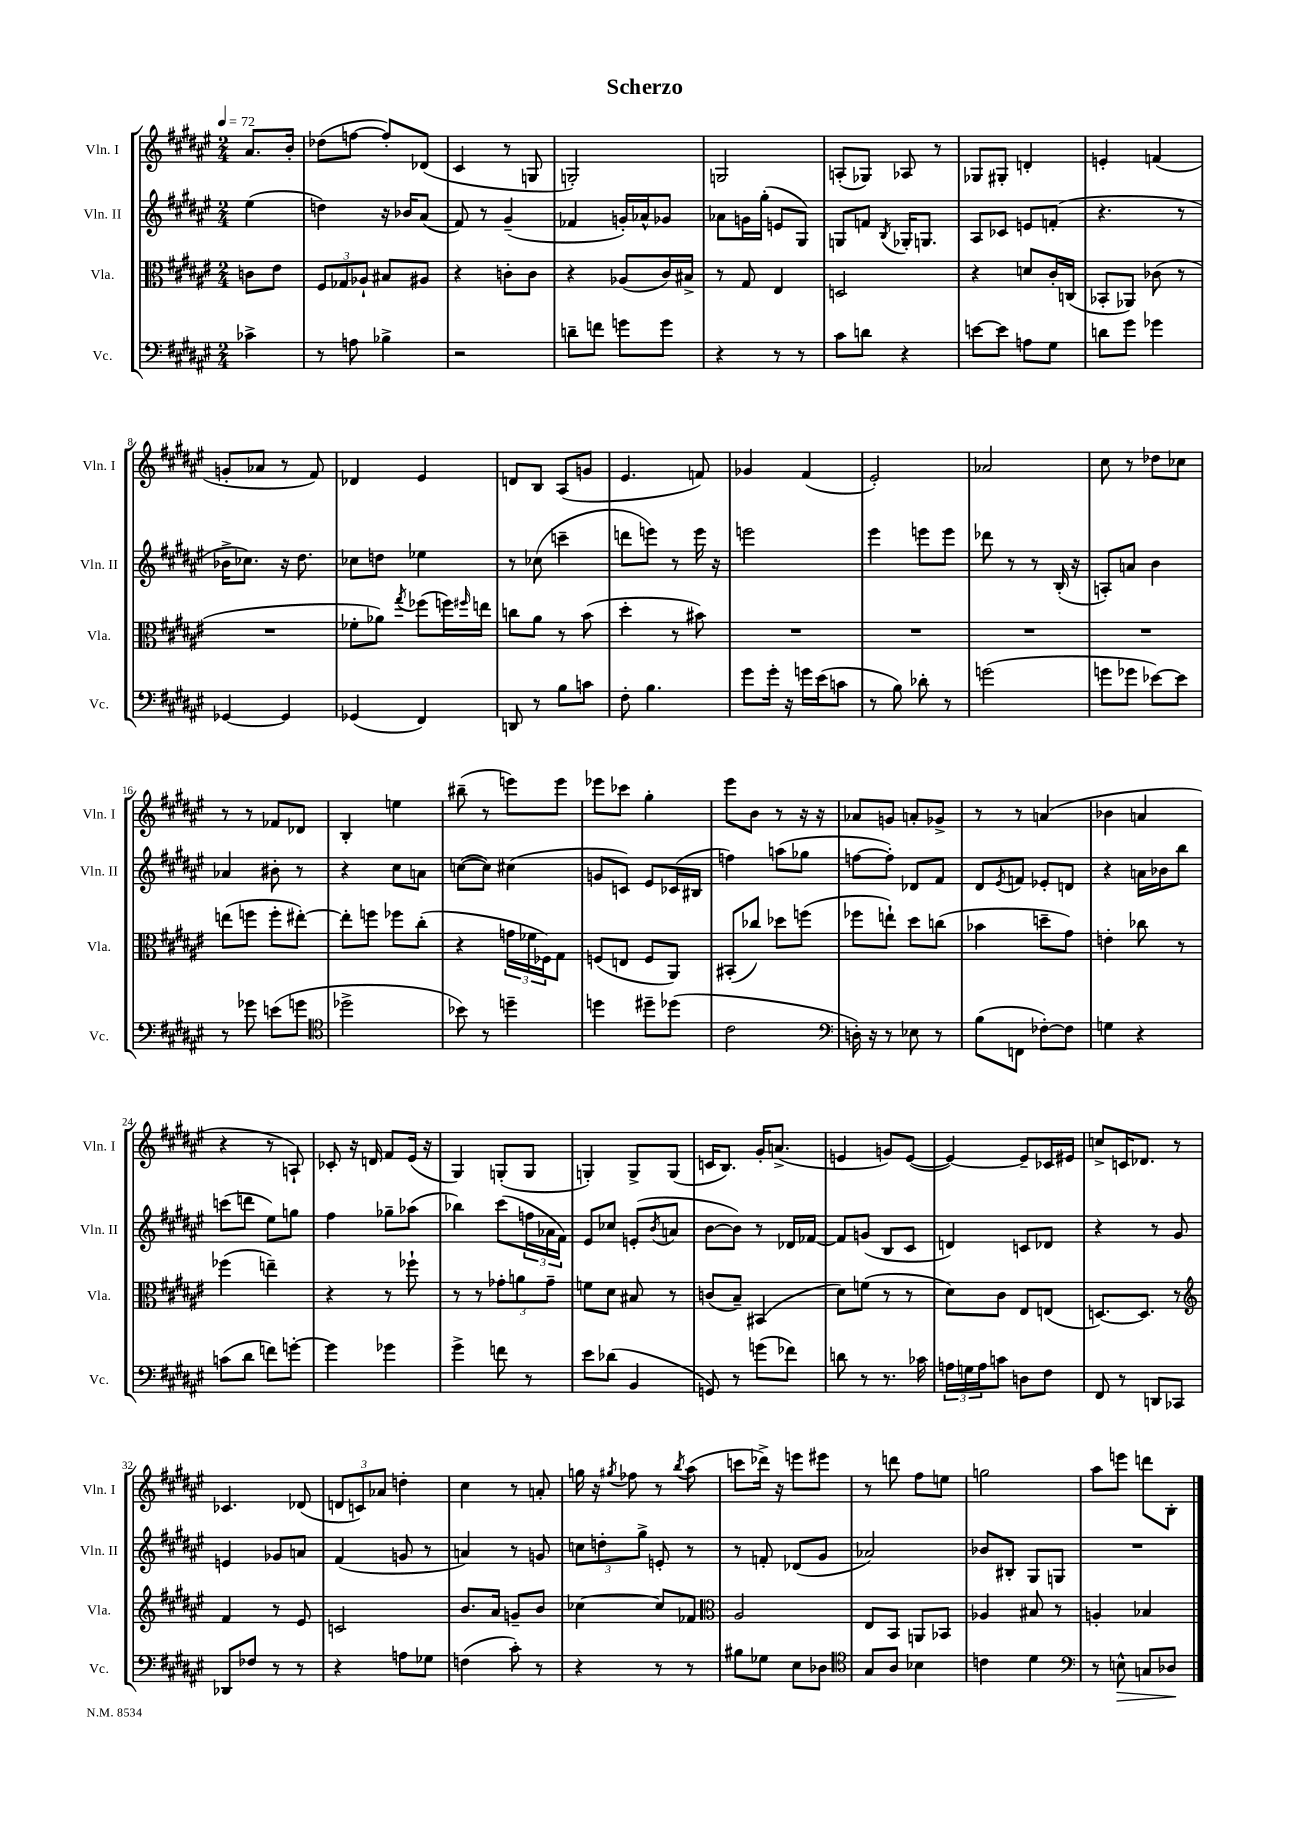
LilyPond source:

\header { title = "Scherzo" }
<<
\new StaffGroup <<
\new Staff = "s0" \with { instrumentName = "Vln. I" shortInstrumentName = "Vln. I" } {
    \clef treble \key fis \major \numericTimeSignature \time 2/4 \partial 4 \tempo 4 = 72
    ais'8. b'16-. |
    des''8( f''8~ f''8-.) des'8( |
    cis'4 r8 g8 |
    g2-.) |
    g2 |
    a8-.( ges8) aes8 r8 |
    ges8 gis8-. d'4-. |
    e'4-. f'4( |
    g'8-. aes'8 r8 fis'8) |
    des'4 eis'4 |
    d'8 b8 ais8( g'8 |
    eis'4. f'8) |
    ges'4 fis'4( |
    eis'2-.) |
    aes'2 |
    cis''8 r8 des''8 ces''8 |
    r8 r8 fes'8 des'8 |
    b4-. e''4 |
    bis''8--( r8 e'''8) e'''8 |
    ees'''8 ces'''8 gis''4-. |
    eis'''8 b'8 r8 r16 r16 |
    aes'8 g'8 a'8-. ges'8-> |
    r8 r8 a'4( |
    bes'4 a'4 |
    r4 r8 a8-!) |
    ces'8-. r16 d'16 fis'8 eis'16( r16 |
    gis4) g8-.( g8 |
    g4-.) g8-> g8( |
    c'16 b8.) gis'16-. a'8.->( |
    e'4 g'8) e'8~( |
    e'4~) e'8-- ces'16 eis'16 |
    c''8-> c'16 des'8. r8 |
    ces'4. des'8( |
    \tuplet 3/2 { d'8 c'8) aes'8 } d''4-. |
    cis''4 r8 a'8-. |
    g''16 r16 \acciaccatura { gis''8 } fes''8 r8 \acciaccatura { b''8 } ais''8( |
    c'''8 des'''16->) r16 e'''8 eis'''8 |
    r8 d'''8 fis''8 e''8 |
    g''2 |
    ais''8 e'''8 d'''8 b8-. \bar "|." |
}
\new Staff = "s1" \with { instrumentName = "Vln. II" shortInstrumentName = "Vln. II" } {
    \clef treble \key fis \major \numericTimeSignature \time 2/4 \partial 4
    eis''4( |
    d''4) r16 bes'16 ais'8( |
    fis'8) r8 gis'4--( |
    fes'4 g'16-.) aes'16-^ ges'8 |
    aes'8 g'16 gis''16-.( e'8 gis8) |
    g8 f'8 \acciaccatura { b8 } ges16-. g8. |
    ais8 ces'8 e'8 f'8-.( |
    r4. r8 |
    bes'16-> ces''8.) r16 dis''8. |
    ces''8 d''8 ees''4 |
    r8 ces''8( c'''4-- |
    d'''8 e'''8) r8 e'''16 r16 |
    e'''2 |
    eis'''4 e'''8 e'''8 |
    des'''8 r8 r8 b16-.( r16 |
    a8-.) a'8 b'4 |
    aes'4 bis'8-. r8 |
    r4 cis''8 a'8 |
    c''8~( c''8) cis''4( |
    g'8 c'8) eis'8 ces'16( bis16 |
    f''4) a''8( ges''8 |
    f''8~ f''8-.) des'8 fis'8 |
    dis'8 \acciaccatura { eis'8 } f'8 ees'8-. d'8 |
    r4 a'16 bes'16 b''8 |
    c'''8( d'''8 eis''8) g''8 |
    fis''4 ges''8-- aes''8( |
    bes''4) cis'''8( \tuplet 3/2 { f''16 aes'16 fis'16) } |
    eis'8 ces''8 e'8-.( \acciaccatura { b'8 } a'8 |
    b'8~ b'8) r8 des'16 fes'16~ |
    fes'8 g'8( b8 cis'8 |
    d'4) c'8 des'8 |
    r4 r8 gis'8 |
    e'4 ges'8 a'8 |
    fis'4( g'8 r8 |
    a'4) r8 g'8 |
    \tuplet 3/2 { c''8 d''8-. gis''8-> } e'8-. r8 |
    r8 f'8-. des'8( gis'8 |
    aes'2) |
    bes'8 bis8-. gis8 g8 |
    R2 \bar "|." |
}
\new Staff = "s2" \with { instrumentName = "Vla." shortInstrumentName = "Vla." } {
    \clef alto \key fis \major \numericTimeSignature \time 2/4 \partial 4
    c'8 eis'8 |
    \tuplet 3/2 { fis8 ges8 aes8-! } bis8 ais8 |
    r4 c'8-. c'8 |
    r4 aes8( cis'16) bis16-> |
    r8 gis8 eis4 |
    d2 |
    r4 d'8 cis'16-. c16( |
    bes,8-. aes,8) ces'8( r8 |
    R2 |
    fes'8-. aes'8) \acciaccatura { gis''8 } fes''8( f''16) \grace { fis''16 } e''16 |
    c''8 ais'8 r8 b'8( |
    dis''4-. r8 bis'8) |
    R2 |
    R2 |
    R2 |
    R2 |
    e''8( f''8 f''8-. eis''8~-.) |
    eis''8-. f''8 fes''8 cis''8-.( |
    r4 \tuplet 3/2 { g'16 fes'16 fes16) } gis8 |
    f8( e8 f8 ais,8) |
    bis,8-.( ces''8) des''8 f''8( |
    fes''8 e''8-!) dis''8 c''8( |
    bes'4 d''8-- gis'8) |
    e'4-. ces''8 r8 |
    fes''4( e''4--) |
    r4 r8 fes''8-! |
    r8 r8 \tuplet 3/2 { ges'8-. a'8 ges'8-- } |
    f'8 dis'8 bis8 r8 |
    c'8( b8--) bis,4( |
    dis'8) f'8( r8 r8 |
    dis'8) cis'8 eis8 e8( |
    d8.~) d8. r8 |
    \clef treble fis'4 r8 eis'8 |
    c'2 |
    b'8. ais'16 g'8-- b'8 |
    ces''4~ ces''8 fes'8 |
    \clef alto ais2 |
    eis8 b,8 a,8 bes,8 |
    aes4 bis8 r8 |
    a4-. bes4 \bar "|." |
}
\new Staff = "s3" \with { instrumentName = "Vc." shortInstrumentName = "Vc." } {
    \clef bass \key fis \major \numericTimeSignature \time 2/4 \partial 4
    ces'4-> |
    r8 a8 bes4-> |
    r2 |
    d'8-- f'8 g'8 g'8 |
    r4 r8 r8 |
    cis'8 d'8 r4 |
    e'8~ e'8 a8 gis8 |
    d'8 gis'8 ges'4 |
    ges,4~ ges,4 |
    ges,4( fis,4) |
    d,8 r8 b8 c'8 |
    fis8-. b4. |
    gis'8 gis'16-. r16 g'16 eis'16( c'8 |
    r8 b8) des'8-. r8 |
    g'2( |
    g'8 ges'8 ees'8~) ees'8 |
    r8 ges'8 e'8( g'8 |
    \clef tenor des''2-> |
    bes'8) r8 d''4-- |
    d''4 dis''8-- des''8( |
    cis'2 |
    \clef bass d16-.) r16 r8 ees8 r8 |
    b8( f,8 fes8~-.) fes8 |
    g4 r4 |
    c'8( dis'8 f'8) g'8~-. |
    g'4 ges'4 |
    gis'4-> f'8 r8 |
    eis'8 des'8( b,4 |
    g,8) r8 g'8( fes'8) |
    d'8 r8 r8. ces'16 |
    \tuplet 3/2 { a16 g16 a16 } c'8 d8 fis8 |
    fis,8 r8 d,8 ces,8 |
    des,8 fes8 r8 r8 |
    r4 a8 ges8 |
    f4( cis'8-.) r8 |
    r4 r8 r8 |
    bis8 ges8 eis8 des8 |
    \clef tenor gis8 ais8 bes4 |
    c'4 dis'4 |
    \clef bass r8 e8-^\> c8 des8\! \bar "|." |
}
>>
>>
